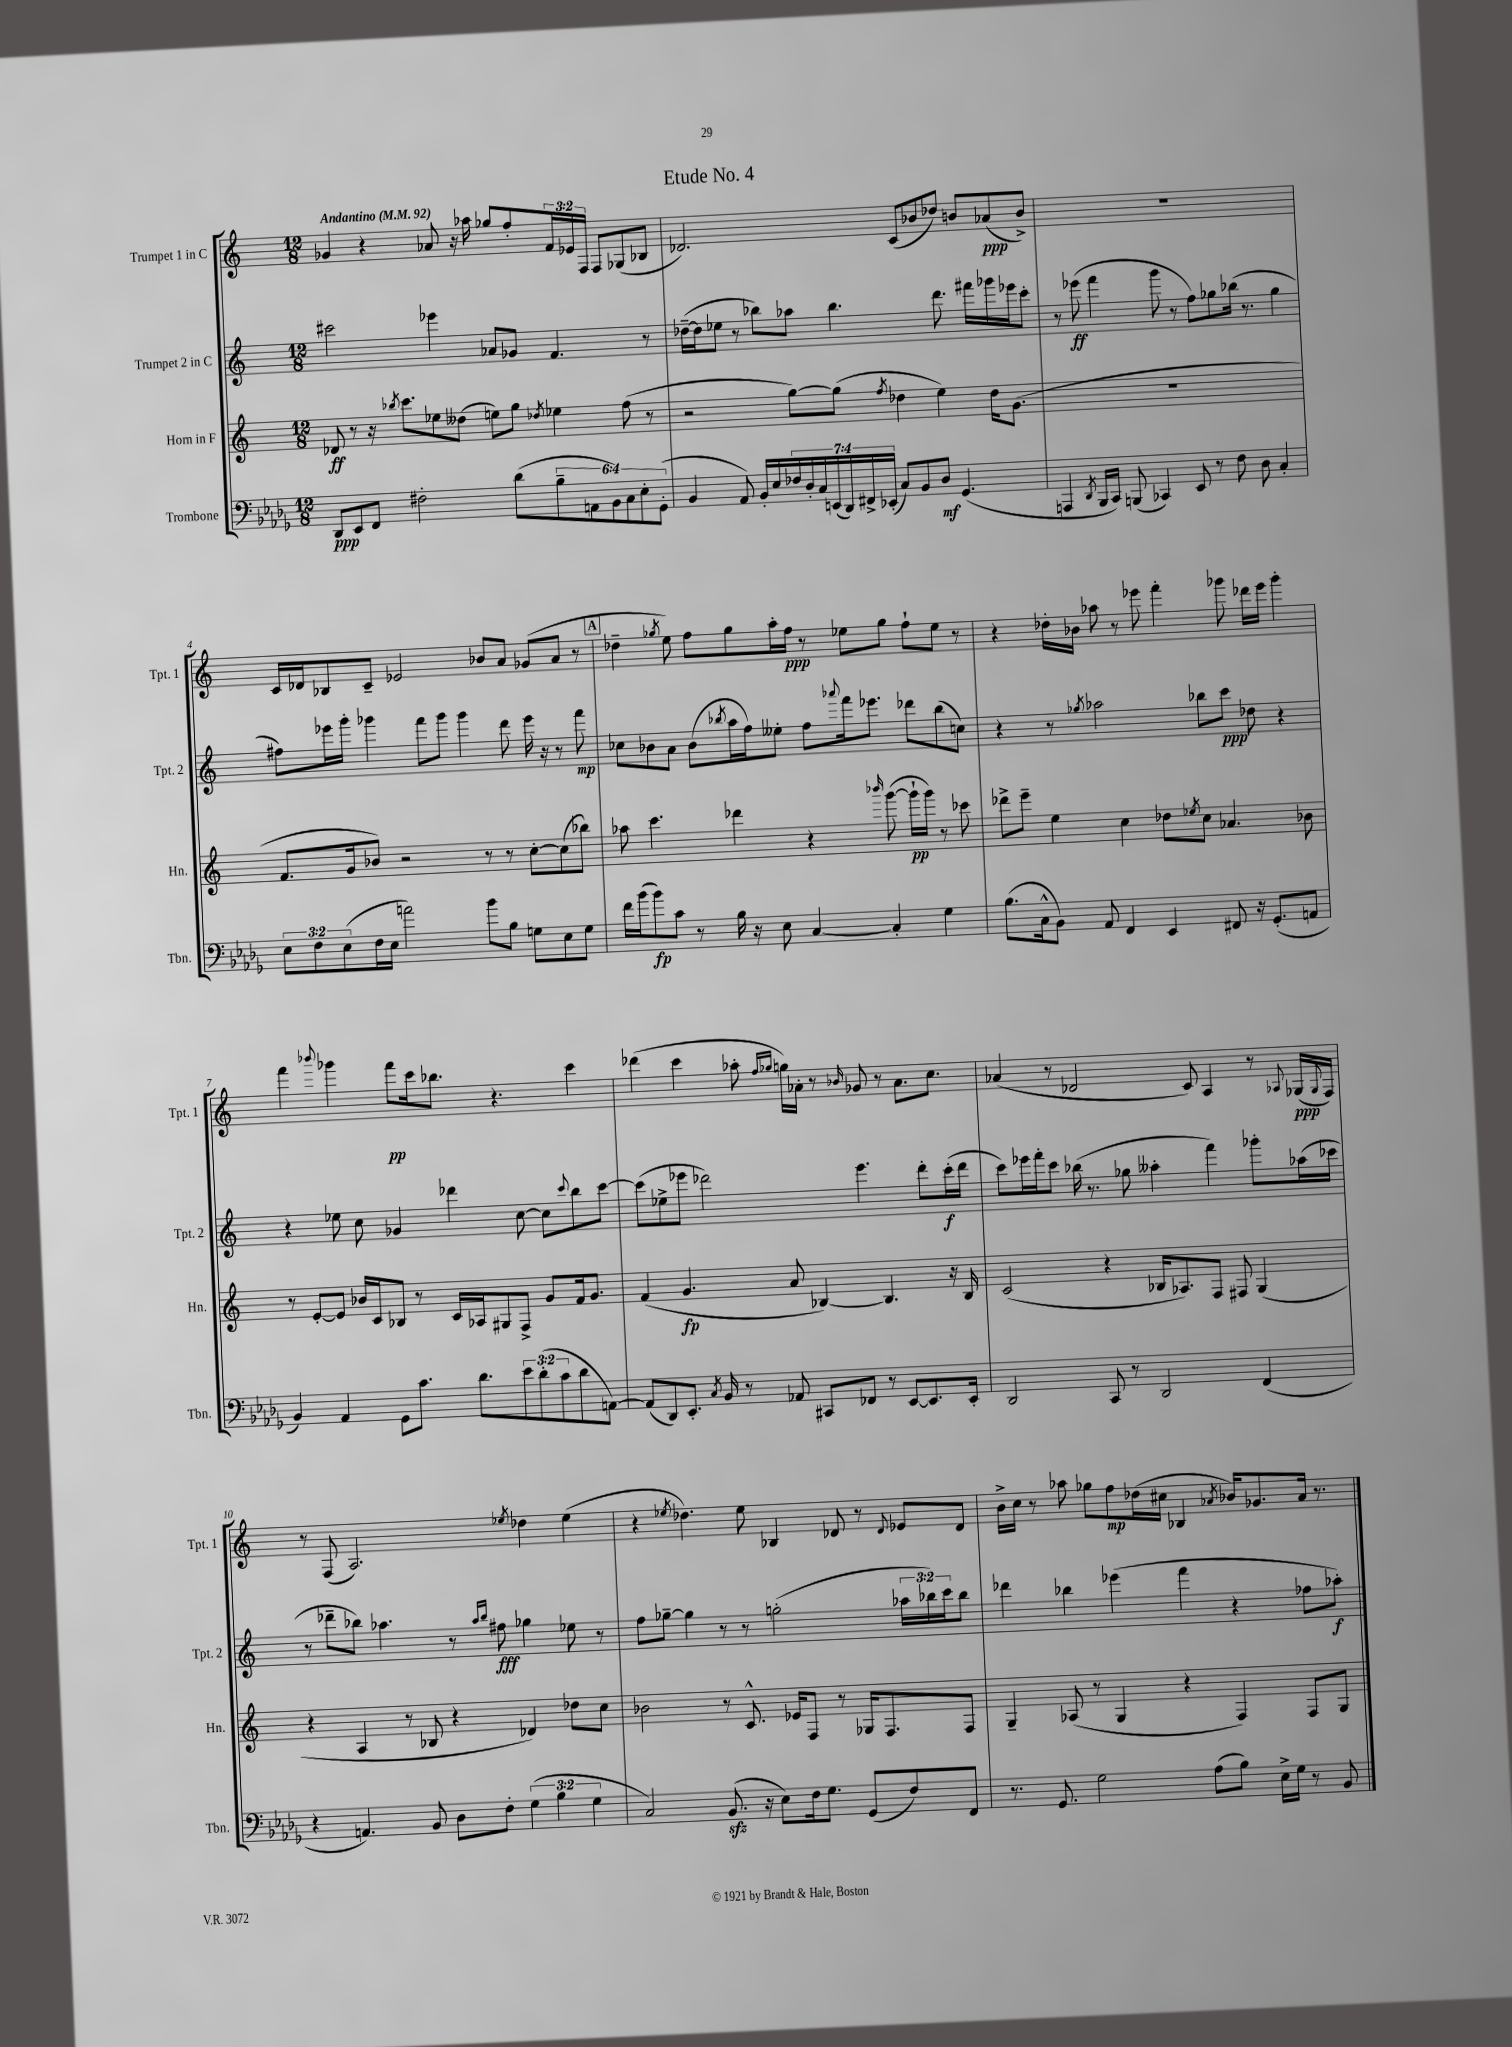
\header { title = "Etude No. 4" }
<<
\new StaffGroup <<
\new Staff = "s0" \with { instrumentName = "Trumpet 1 in C" shortInstrumentName = "Tpt. 1" } {
    \clef treble \key c \major \numericTimeSignature \time 12/8 \override Staff.TupletNumber.text = #tuplet-number::calc-fraction-text \tempo "Andantino" 4 = 92
    ges'4 r4 aes'8 r16 aes''16 ges''8 f''8-. \tuplet 3/2 { f'16 ees'16 f16 } f8 ges8( bes8 |
    des'2.) c'8( bes'8 des''8) b'8 aes'8\ppp( b'8->) |
    R1. |
    c'16 des'16 bes8 c'8-- ees'2 bes'8 a'8 ges'8( a'8 r8 |
    \mark \markup { \box "A" } des''4-- \acciaccatura { ges''8 } e''8) f''8 ges''8 a''16-. f''16\ppp r8 ees''8 ges''8 f''8-! ees''8 r8 |
    r4 des''16-. bes'16 aes''8 r8 ees'''8 f'''4-. ges'''8 des'''16 ees'''16 ges'''4-. |
    f'''4 \appoggiatura { bes'''8 } ges'''4 f'''8\pp c'''16 bes''8. r4. c'''4 |
    des'''4( c'''4 aes''8-. \grace { f''16 ges''16 } g''16) aes'16-. r8 \grace { bes'16 } ges'8 r8 aes'8. c''8. |
    aes'4( r8 des'2 c'8) a4 r8 \appoggiatura { aes8 } ges16\ppp( \appoggiatura { ges8 } f16) |
    r8 f8( a2.) \acciaccatura { ees''8 } des''4 ees''4( |
    r4 \acciaccatura { ees''8 } des''4.) ees''8 bes4 des'8 r8 \appoggiatura { des'8 } ees'8 des'8 |
    b'16-> c''16 r8 aes''8 ges''8 f''8\mp des''16( cis''16 bes4 \acciaccatura { aes'8 } bes'16) ges'8. aes'16 r8. \bar "|." |
}
\new Staff = "s1" \with { instrumentName = "Trumpet 2 in C" shortInstrumentName = "Tpt. 2" } {
    \clef treble \key c \major \numericTimeSignature \time 12/8 \override Staff.TupletNumber.text = #tuplet-number::calc-fraction-text
    cis'''2 ees'''4 aes'8 ges'8 f'4. r8 |
    des''16~--( des''16 ees''8 r8 bes''8) aes''8 bes''4. d'''8. fis'''16 ges'''16 ees'''16 c'''8-. |
    r8 ees'''8\ff( f'''4 g'''8 r8 f''8) ges''8 bes''16( r8. ges''4 |
    fis''8) ees'''16 g'''16-. ges'''4 f'''8 ges'''8 ges'''4 d'''8 ees'''16 r16 r8 f'''8\mp |
    \mark \markup { \box "A" } ces''8 bes'8 a'8 bes'8( \acciaccatura { bes''8 } a''16 f''16) eeses''8-. f''8 \appoggiatura { aes'''8 } f'''16 ees'''8. des'''8 bes''8( c''8) |
    r4 r8 \acciaccatura { ges''8 } aes''2 bes''8 c'''8\ppp des''8 r4 |
    r4 ees''8 c''8 ges'4 des'''4 c''8~ c''8 \appoggiatura { c'''8 } b''8 c'''8~ |
    c'''8( ees''8-> ees'''8 des'''2) ees'''4. des'''8-. c'''16-.\f( des'''16 |
    c'''8) ees'''16 f'''16-. c'''8 bes''16( r8. ges''8 aeses''4-. f'''4) ges'''8-. aes''16( ces'''16 |
    r8 des'''8-- bes''8) aes''4. r8 \grace { aes''16 bes''16 } fis''8\fff ges''4 ees''8 r8 |
    f''8 ges''8~-- ges''4 r8 r8 g''2-.( \tuplet 3/2 { aes''16 bes''16) c'''16 } bes''8 |
    des'''4 bes''4 ees'''4( f'''4 r4 fes''8 aes''8-.\f) \bar "|." |
}
\new Staff = "s2" \with { instrumentName = "Horn in F" shortInstrumentName = "Hn." } {
    \clef treble \key c \major \numericTimeSignature \time 12/8
    des'8\ff r8 r16 \acciaccatura { bes''8 } c'''8. ees''8 deses''8( e''8) g''8 \acciaccatura { des''8 } ees''4 f''8( r8 |
    r2 g''8~) g''8( \acciaccatura { f''8 } des''4 e''4) des''16 g'8.( |
    R1. |
    f'8. g'16 bes'8) r2 r8 r8 c''8~-. c''8( bes''8) |
    \mark \markup { \box "A" } aes''8 c'''4. des'''4 r4 \grace { bes'''16 } g'''8~( g'''16-!\pp g'''16) r8 ces'''8 |
    des'''8-> e'''8-- e''4 c''4 des''8 \acciaccatura { ees''8 } c''8 aes'4. bes'8 |
    r8 e'8~-. e'8 bes'16 c'16 bes8 r8 c'16 aes16 gis8 f8-> g'8 f'16 g'8. |
    f'4( g'4.\fp a'8 bes4~) bes4. r16 bes16 |
    c'2( r4 bes16 aes8.) f8 fis8 g4( |
    r4 a4 r8 bes8 r4 des'4) des''8 c''8 |
    bes'2 r8 c'8.-^ ees'16 f8 r8 ges16 f8. f8 |
    g4-- aes8( r8 g4 r4 f4) f8 g8 \bar "|." |
}
\new Staff = "s3" \with { instrumentName = "Trombone" shortInstrumentName = "Tbn." } {
    \clef bass \key des \major \numericTimeSignature \time 12/8 \override Staff.TupletNumber.text = #tuplet-number::calc-fraction-text
    des,8\ppp ees,8 f,8 fis2-. des'8( \tuplet 6/4 { bes8-- a,8 bes,8) c8 ees8-. ges,8-.( } |
    bes,4 aes,8) bes,16-. ees16 \tuplet 7/4 { fes16 des16-. c16 e,16( des,16) fis,16-> ees,16-.( } c8) bes,8 des8\mf ges,4.( |
    a,,4 \acciaccatura { des,8 } bes,,16 c,16) b,,8( ces,4) ees,8 r8 f8 des8 c4-. |
    \tuplet 3/2 { ees8 f8 ees8( } f16 ees16 a'2) bes'8 bes8 g8 ees8 g8 |
    \mark \markup { \box "A" } f'16 bes'16( bes'8\fp) c'8 r8 bes16 r16 ees8 c4~ c4-. ges4 |
    bes8.( c16-^ bes,8) aes,8 f,4 ees,4 fis,8 r16 ges,8.-.( a,8 |
    bes,4) aes,4 ges,8 c'8. des'8. \tuplet 3/2 { ees'8 des'8-.( c'8 } des'8 a,8~) |
    a,8( des,8) ees,8.-. \acciaccatura { c8 } bes,16 r8 aes,8 cis,8 fes,8 r8 ees,8~ ees,8. ees,16-. |
    des,2 c,8 r8 des,2 f,4( |
    r4 a,4.) bes,8 des8 f8-. \tuplet 3/2 { ges4( bes4 ges4 } |
    c2) bes,8.\sfz( r16 ees8) f16 ges8. ges,8( f8) f,8 |
    r8. ges,8. ges2 aes8( bes8) ees16-> ges16 r8 bes,8 \bar "|." |
}
>>
>>
